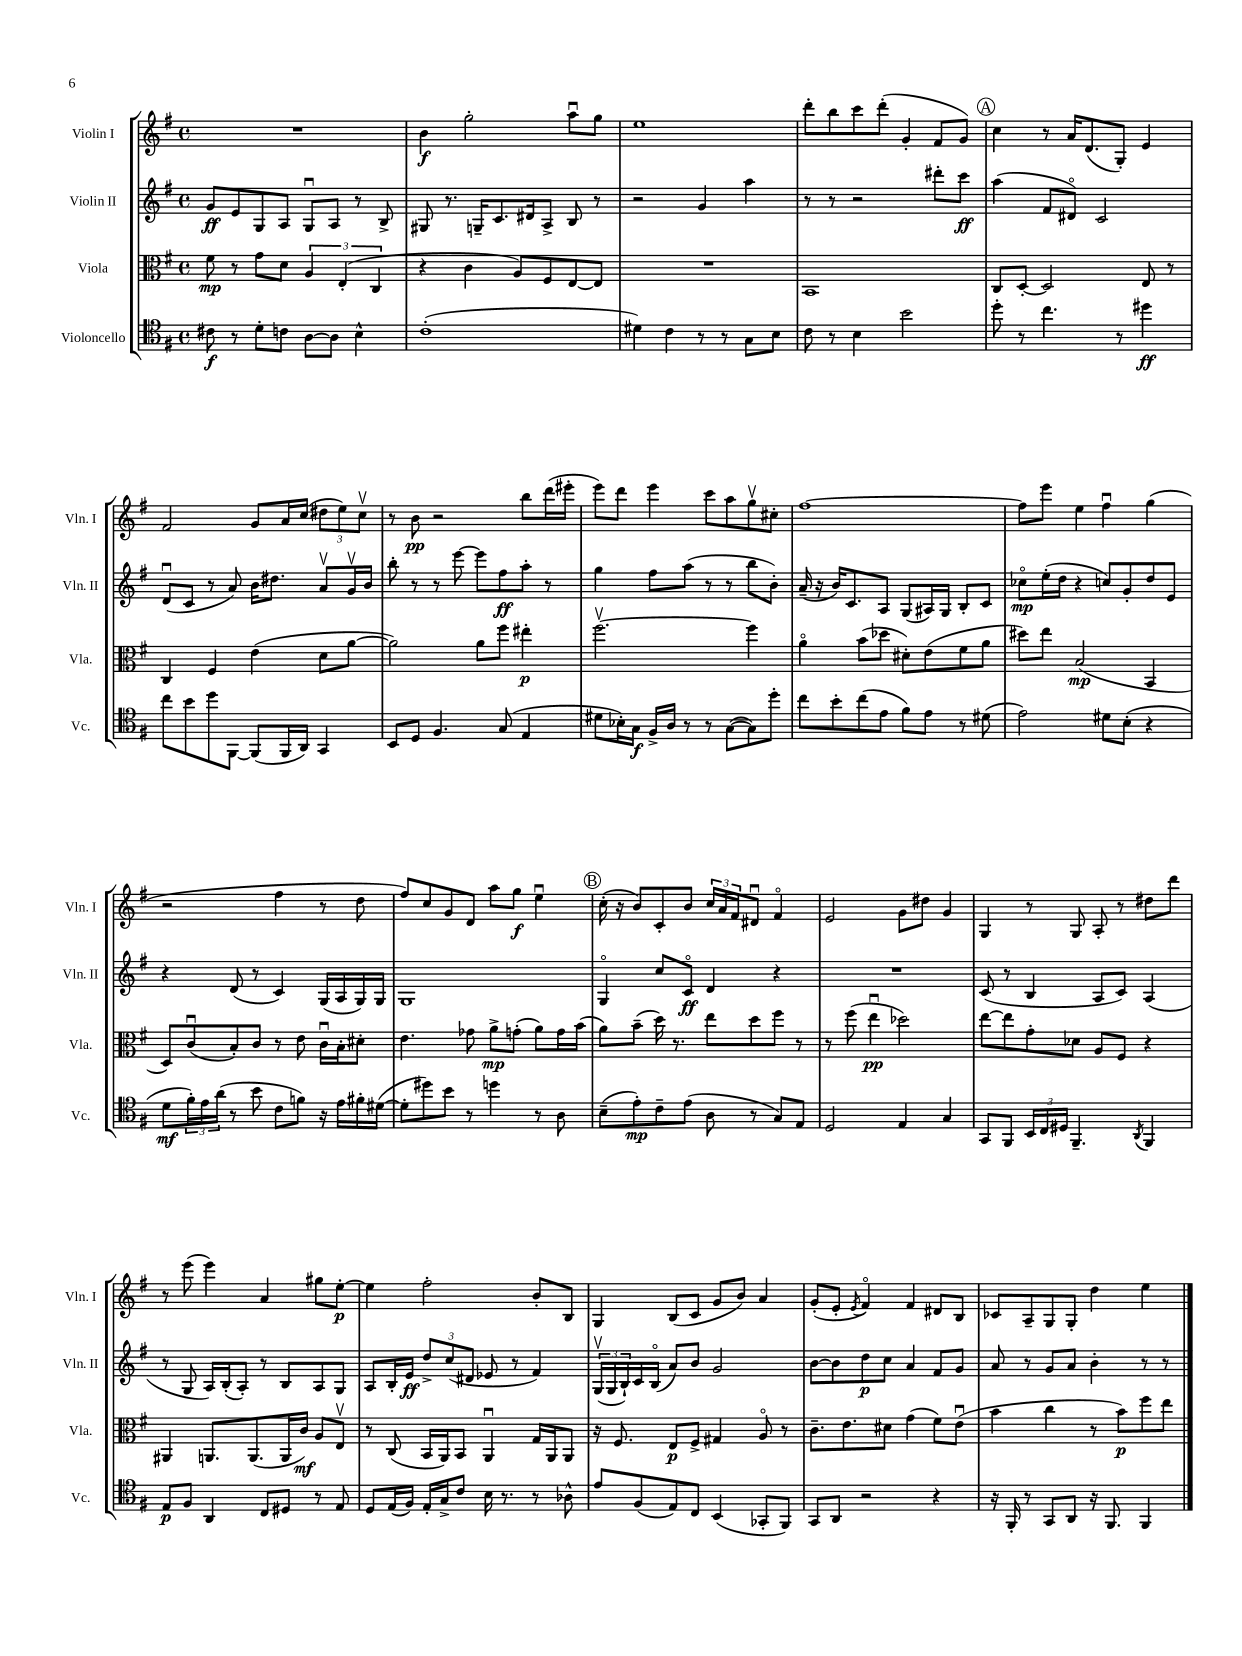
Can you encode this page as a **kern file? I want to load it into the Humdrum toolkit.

**kern	**kern	**kern	**kern
*staff4	*staff3	*staff2	*staff1
*clefC4	*clefC3	*clefG2	*clefG2
*k[f#]	*k[f#]	*k[f#]	*k[f#]
*M4/4	*M4/4	*M4/4	*M4/4
*met(c)	*met(c)	*met(c)	*met(c)
8c#	8f#	8g	1r
8r	8r	8e	.
8d'	8g	8G	.
8c	8d	8A	.
[8A	6A	8Gu	.
8A]	.	8A	.
.	(6E'	.	.
4B^^	.	8r	.
.	6C	.	.
.	.	8B^	.
=	=	=	=
(1c'	4r	8G#	4b
.	.	8.r	.
.	4c	.	2gg'
.	.	16G~	.
.	.	8.c	.
.	8A)	.	.
.	.	16d#	.
.	8F#	8A^	.
.	[8E	8B	8aau
.	8E]	8r	8gg
=	=	=	=
4d#)	1r	2r	1ee
4c	.	.	.
8r	.	4g	.
8r	.	.	.
8G	.	4aa	.
8B	.	.	.
=	=	=	=
8c	1BB	8r	8ddd'
8r	.	8r	8bb
4B	.	2r	8ccc
.	.	.	(8ddd'
2b	.	.	4g'
.	.	8ddd#'	8f#
.	.	8ccc	8g)
=	=	=	=
8dd'	8C	(4aa	4cc
8r	[8D'	.	.
4.cc	2D]	8f#	8r
.	.	8d#o)	16a
.	.	.	(8.d
.	.	2c	.
8r	.	.	8G')
4dd#	8E	.	4e
.	8r	.	.
=	=	=	=
8cc	4C	(8du	2f#
8b	.	8c	.
8dd	4F#	8r	.
[8FF#	.	8a)	.
(8FF#]	(4e	16b	8g
.	.	8.dd#	.
16FF#	.	.	16a
16AA)	.	.	(16cc
4GG	8d	8av	12dd#
.	.	.	12ee)
.	[8a	16gv	.
.	.	.	12ccv
.	.	16b	.
=	=	=	=
8BB	2a])	8bb'	8r
8D	.	8r	8b
4.F#	.	8r	2r
.	.	[8eee	.
.	8a	8eee]	.
(8G	8ff#	8ff#	.
4E	4ee#'	8aa'	8bb
.	.	8r	(16ddd
.	.	.	16eee#'
=	=	=	=
8d#	[2.ff#v	4gg	8eee)
16B-')	.	.	8ddd
16G	.	.	.
16F#^	.	8ff#	4eee
16A	.	.	.
8r	.	(8aa	.
8r	.	8r	8ccc
([8G	.	8r	8aa
8G])	4ff#]	8bb	8ggv
8dd'	.	8b')	8cc#'
=	=	=	=
8cc	4ao	(16a~	[1ff#
.	.	16r	.
8b'	.	16b)	.
.	.	8.c	.
(8cc	(8b	.	.
8e	8dd-	8A	.
8f#)	8d#')	(8G	.
8e	(8e	16A#)	.
.	.	16G	.
8r	8f#	8B'	.
(8d#	8a	8c	.
=	=	=	=
2e)	8dd#)	8cc-o	8ff#]
.	8ee	(16ee'	8eee
.	.	16dd	.
.	(2B	4r	4ee
8d#	.	8cc)	4ff#u
(8B'	.	8g'	.
4r	4BB	8dd	(4gg
.	.	8e	.
=	=	=	=
8d	8D)	4r	2r
24f#')	(8cu	.	.
24e	.	.	.
(24a	.	.	.
8r	8B')	(8d	.
8b	8c	8r	.
8c	8r	4c)	4ff#
8f)	8e	.	.
16r	16cu	(16G	8r
16e	16B'	16A	.
16f#'	8d#'	16G)	8dd
([16d#	.	16G	.
=	=	=	=
8d#']	4.e	1G	8ff#)
8dd#)	.	.	8cc
8b	.	.	8g
8r	8g-	.	8d
4dd	8a^	.	8aa
.	(8g'	.	8gg
8r	8a)	.	4eeu
8A	16g	.	.
.	(16b	.	.
=	=	=	=
(8B~	8a)	4Go	(16cc'
.	.	.	16r
8e')	(8b~	.	8b)
8c~	16dd)	8cc	8c'
.	8.r	.	.
(8e	.	8co	8b
8A	8ee	4d	24cc
.	.	.	24a
.	.	.	24f#
8r	8dd	.	8d#u
8G)	8ff#	4r	4f#o
8E	8r	.	.
=	=	=	=
2D	8r	1r	2e
.	(8ff#	.	.
.	4eeu	.	.
4E	2dd-)	.	8g
.	.	.	8dd#
4G	.	.	4g
=	=	=	=
8GG	[8ee	(8c	4G
8FF#	8ee]	8r	.
24BB	8g'	4B	8r
24C	.	.	.
24D#	.	.	.
4.FF#~	8d-	.	8G
.	8A	8A	8A'
.	8F#	8c)	8r
8qAA	.	.	.
4FF#	4r	(4A	8dd#
.	.	.	8ddd
=	=	=	=
8E	4AA#	8r	8r
8F#	.	8G	(8eee
4AA	8.AA	16A)	4eee)
.	.	(16B'	.
.	.	8A')	.
.	(8.AA	.	.
8C	.	8r	4a
8D#	16AA	8B	.
.	16c)	.	.
8r	8A	8A	8gg#
8E	8Ev	8G	[8ee'
=	=	=	=
8D	8r	8A	4ee]
(16E	(8C	16B'	.
16F#)	.	16e	.
16E'	16BB	12dd^	2ff#'
16G^	16AA)	.	.
.	.	(12cc	.
8c	8BB	.	.
.	.	12d#	.
16B	4AAu	8e-	.
8.r	.	.	.
.	.	8r	.
8r	16G	4f#)	8b'
.	16AA	.	.
8A-^^	8AA	.	8B
=	=	=	=
8e	16r	(24Gv	4G
.	.	24G	.
.	8.F#	.	.
.	.	24B`)	.
(8F#	.	16c	.
.	.	(16Bo	.
8E)	8E	8a)	(8B
8C	8F#^	8b	8c
(4BB	4G#	2g	8g
.	.	.	8b)
8GG-'	8Ao	.	4a
8FF#)	8r	.	.
=	=	=	=
8GG	8.c~	[8b	(8g'
8AA	.	8b]	8e'
.	8.e	.	.
.	.	.	8qe
2r	.	8dd	4f#o)
.	8d#	8cc	.
.	(4g	4a	4f#
4r	8f#)	8f#	8d#
.	(8eu	8g	8B
=	=	=	=
16r	4b	8a	8c-
16FF#'	.	.	.
8r	.	8r	8A~
8GG	4cc	8g	8G
8AA	.	8a	8G'
16r	8r	4b'	4dd
8.FF#	.	.	.
.	8b)	.	.
4FF#	8ff#	8r	4ee
.	8ee	8r	.
==	==	==	==
*-	*-	*-	*-
